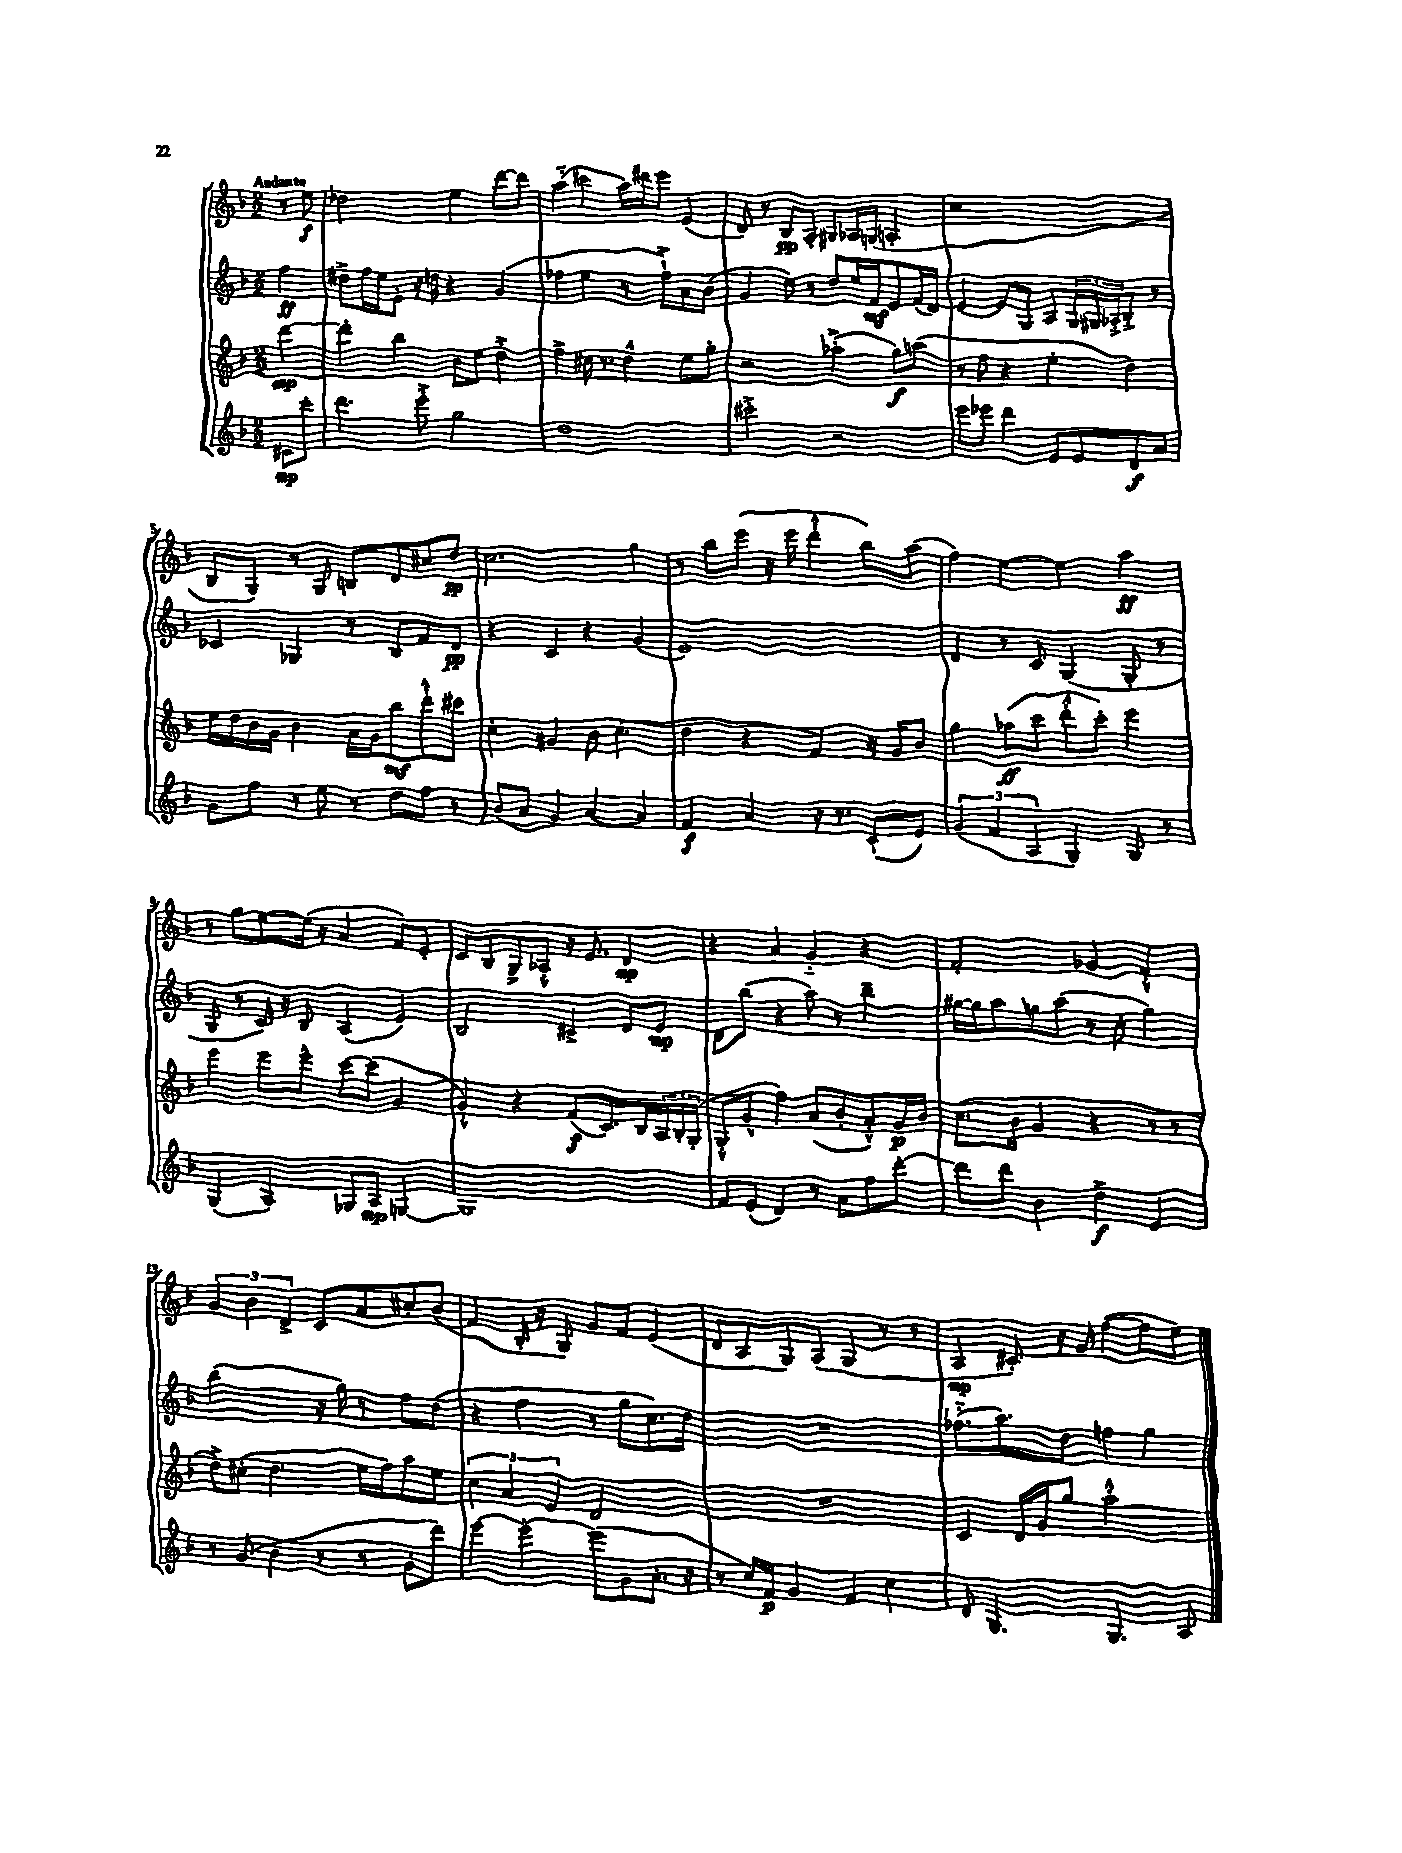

**kern	**kern	**kern	**kern
*staff4	*staff3	*staff2	*staff1
*clefG2	*clefG2	*clefG2	*clefG2
*k[b-]	*k[b-]	*k[b-]	*k[b-]
*M2/2	*M2/2	*M2/2	*M2/2
8c#	[4ddd	4ff	8r
8ccc'	.	.	8ee
=	=	=	=
4.ddd	4ddd']	8dd#^	2dd-
.	.	16ff	.
.	.	16ee	.
.	4bb-	8e'	.
8eee'^	.	16r	.
.	.	16dd	.
2gg	8b-	4r	4ee
.	8ee	.	.
.	4dd'^	(4g	[8ddd
.	.	.	8ddd]
=	=	=	=
1dd	4ff^	4ff-	(4aa'~
.	16cc#	4ee	4ccc#
.	8.r	.	.
.	4dd^^	8r	16aa)
.	.	.	16ddd#
.	.	8ff-`^)	8eee
.	8ee	8a	(4e
.	8gg'	(8b-	.
=	=	=	=
2ccc#'^	2r	4g	8d)
.	.	.	8r
.	.	8ee)	8B-
.	.	8r	8A'
2r	(4aa-'^	8dd	8G#
.	.	16ee	16A-
.	.	16f	(16G
.	8gg)	8e	4A'
.	(8aa	(16f	.
.	.	16d)	.
=	=	=	=
8eee	8r	[4e	1r
8eee-	8ff	.	.
4ddd	4r	8e]	.
.	.	8G	.
8e	4ee'	8A	.
8e	.	24G	.
.	.	24G#	.
.	.	24A-'^	.
8d	4dd)	8B-'^	.
8a	.	8r	.
=	=	=	=
8g	16ee	4c-	8B-
.	16dd	.	.
8ff	16b-	.	8G)
.	16g	.	.
8r	4b-	4G-	8r
8ee	.	.	8G
8r	16a	8r	8B
.	16g	.	.
8dd	8bb-	8B-	8d
8ff	8ddd`^^	8f	8cc#
8r	8ccc#	8d	8dd
=	=	=	=
(8b-	4cc'	4r	2.cc
8a	.	.	.
4g)	4g#	4c	.
[4a	8b-	4r	.
.	(4.cc	.	.
4a]	.	(4g	4gg
=	=	=	=
4f	4dd	1e)	8r
.	.	.	8bb-
4a	4r	.	(8eee
.	.	.	16r
.	.	.	16eee
16r	4f)	.	4ddd`^^
8.r	.	.	.
(8c`	16r	.	8bb-)
.	16g	.	.
8e)	8b-	.	(8aa
=	=	=	=
(6g	4gg	4d	4ff)
6f	.	.	.
.	(8aa-	8r	[4ee
6A	.	.	.
.	8ccc	8c	.
4G)	8ddd'^^	(4G	4ee]
.	8ccc')	.	.
8G	4eee	8G'	4aa
8r	.	8r	.
=	=	=	=
(4G	4eee	8G	8r
.	.	8r	8gg
4A)	8eee	16c)	[8ee
.	.	16r	.
.	8eee^^	8B-	(16ee]
.	.	.	16r
8G-	[8ccc	(4A	4a
8A	(8ccc]	.	.
[4G	4g	4e)	8f)
.	.	.	8e'
=	=	=	=
1G]	4g'^^)	2B-	8c
.	.	.	8B-
.	4r	.	8G^
.	.	.	8A-'^^
.	(8f	4c#^	16r
.	.	.	8.e
.	8.c)	.	.
.	.	8d	4d
.	16B-	.	.
.	24A	8e	.
.	24B-'	.	.
.	(24G'	.	.
=	=	=	=
8f	8G'^^	8d	4r
(8e	8g^^	(8bb-	.
4d)	4ff)	4r	4a
8r	(8a	8aa)	4g'~
8a	8b-'	8r	.
8ff	8a'^^)	4bb-~	4r
[8ddd'	16g	.	.
.	16b-	.	.
=	=	=	=
8ddd]	(8.cc	[16gg#	2f'
.	.	16gg#]	.
8ddd	.	8aa	.
.	16b-	.	.
4b-	4g	8gg	.
.	.	(8aa	.
4dd^	4r	8r	4g-
.	.	8cc'	.
4e	8r	4gg)	4f'^^
.	8r	.	.
=	=	=	=
8r	8dd^)	(2bb-	6g
(8g	(8cc#'	.	.
.	.	.	6b-
4b-	4.dd	.	.
.	.	.	6d^
8r	.	16r	8c
.	.	16gg)	.
8r	16ee	8r	8a
.	16ff)	.	.
8g'	8aa	8ff	8cc#'
8ddd)	8ee	(8dd	(8b-
=	=	=	=
[4eee	6cc	4r	4f
.	6a	.	.
4eee'_	.	4ff	16B-'
.	.	.	16r
.	6e	.	.
.	.	.	8G)
(8eee]	2d	8r	8g
8g	.	8gg	8f
8.a'	.	8.cc)	(4e
16r	.	16dd	.
=	=	=	=
8r	1r	1r	8d
16cc)	.	.	8A
16f	.	.	.
4g	.	.	8G)
.	.	.	(8A
4f	.	.	4G
4cc	.	.	8r
.	.	.	8r
=	=	=	=
8d	4c	(8.ff-'~	4A
4.G	.	.	.
.	.	8.aa)	.
.	16d	.	8c#')
.	16g	.	.
.	8gg	8dd	16r
.	.	.	16g
4.G	2aa'^^	4ff	([4ff
.	.	4gg	8ff]
8A	.	.	8ee)
==	==	==	==
*-	*-	*-	*-
